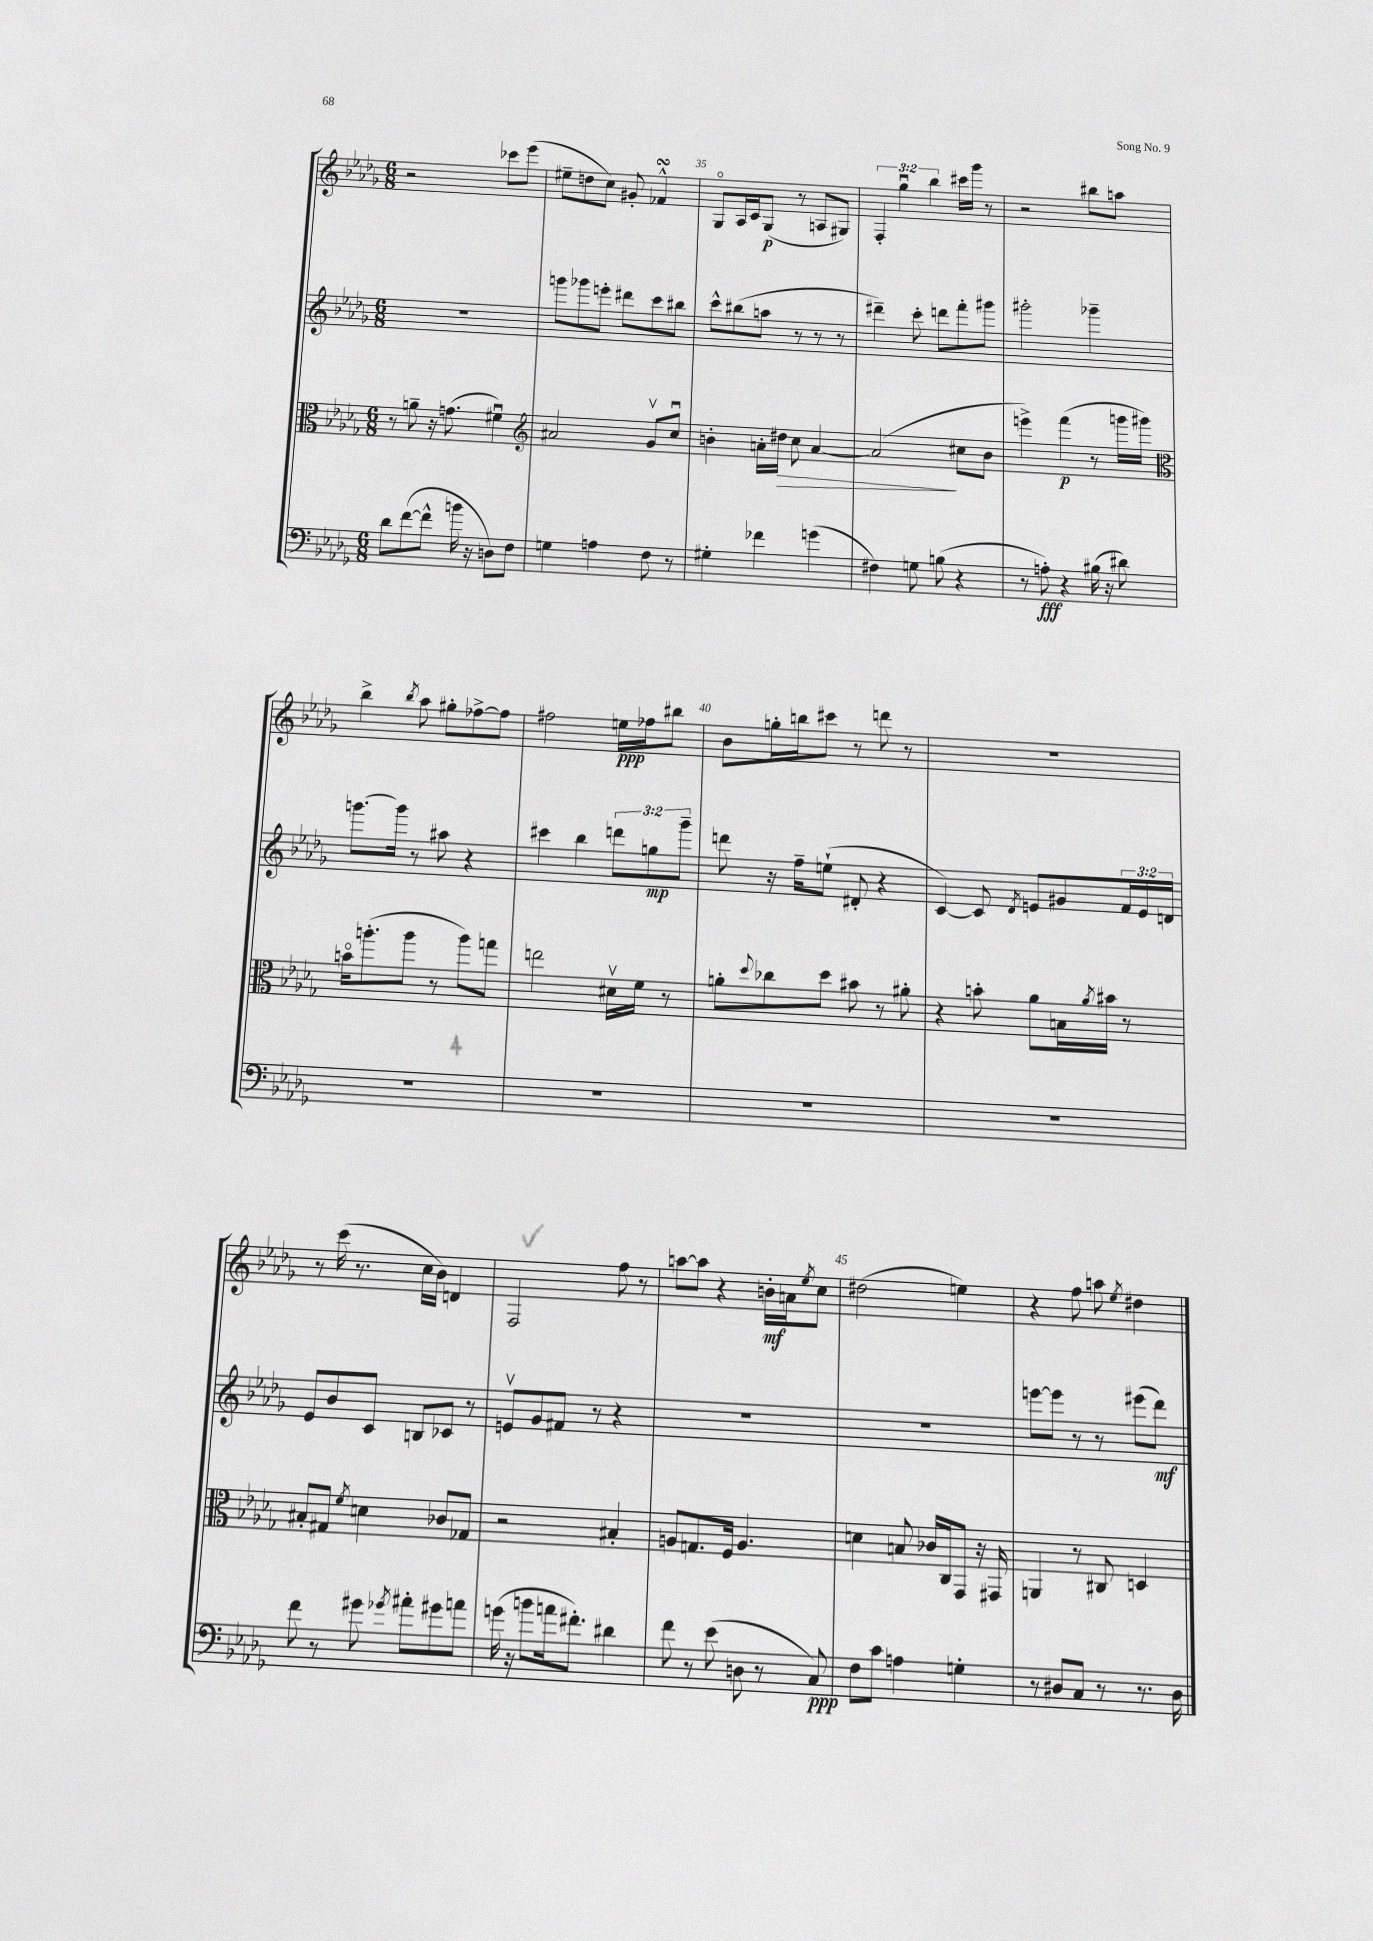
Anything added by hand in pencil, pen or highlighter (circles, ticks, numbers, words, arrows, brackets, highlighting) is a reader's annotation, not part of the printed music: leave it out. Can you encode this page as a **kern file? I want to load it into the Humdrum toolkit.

**kern	**dynam	**kern	**dynam	**kern	**dynam	**kern	**dynam
*part4	*part4	*part3	*part3	*part2	*part2	*part1	*part1
*staff4	*staff4	*staff3	*staff3	*staff2	*staff2	*staff1	*staff1
*clefF4	*	*clefC3	*	*clefG2	*	*clefG2	*
*k[b-e-a-d-g-]	*	*k[b-e-a-d-g-]	*	*k[b-e-a-d-g-]	*	*k[b-e-a-d-g-]	*
*M6/8	*	*M6/8	*	*M6/8	*	*M6/8	*
=33	=33	=33	=33	=33	=33	=33	=33
8d-\L	.	8r	.	2.r	.	2r	.
([8f\	.	8an~\	.	.	.	.	.
8f^^\J]	.	16r	.	.	.	.	.
.	.	(8.gn\	.	.	.	.	.
16bn\	.	.	.	.	.	.	.
16r	.	.	.	.	.	.	.
8Dn\L)	.	4f#Xu\)	.	.	.	8ccc-X\L	.
8F\J	.	.	.	.	.	(8eee-\J	.
=34	=34	=34	=34	=34	=34	=34	=34
*	*	*clefG2	*	*	*	*	*
4Gn\	.	2a#X/	.	8gggn\L	.	8ee#X~\L	.
.	.	.	.	8ggg-X\	.	8ddn\	.
4An\	.	.	.	8eeen'\J	.	8cc\J)	.
.	.	.	.	8ddd#X\L	.	8g#X'/	.
8F\	.	8g-v/L	.	8ccc\	.	4f-XsSSs^^/	.
8r	.	8ccu/J	.	8bb#X\J	.	.	.
=35	=35	=35	=35	=35	=35	=35	=35
4G#X'\	.	4bn'\	.	8ccc^^\L	.	8G-/L	.
.	.	.	.	(8bb#X\	.	16A-/L	.
.	.	.	.	.	.	16c/J	.
4f-X\	.	16an'\LL	.	8aan\J	.	(8G-/J	p
!	!	!	!LO:HP:b	!	!	!	!
.	.	16dd#X\JJ	>	.	.	.	.
.	.	8cc\	.	8r	.	8r	.
(4gn\	.	[4a/	.	8r	.	8An/L	.
.	.	.	.	8r	.	8G#X/J)	.
=36	=36	=36	=36	=36	=36	=36	=36
4F#X\)	.	(2a/]	.	4ddd#X~\)	.	6F'/	.
.	.	.	.	.	.	6gg-u\	.
8Gn\	.	.	.	8ccc'\	.	.	.
.	.	.	.	.	.	6bb-\	.
(8Bn\	.	.	.	8dddn\L	.	.	.
4r	.	8cc#X\L	]	8fff'\	.	16ccc#X\LL	.
.	.	.	.	.	.	16ggg-\JJ	.
.	.	8b-\J	.	8ggg#X\J	.	8r	.
=37	=37	=37	=37	=37	=37	=37	=37
8r	.	4eeen^\)	.	2ggg#X'\	.	2r	.
8An'\)	fff	.	.	.	.	.	.
4r	.	(4fff\	p	.	.	.	.
(16B#X\	.	8r	.	4ggg-X~\	.	8bb#X\L	.
16r	.	.	.	.	.	.	.
8d#X\)	.	16gggn\LL	.	.	.	8aan\J	.
.	.	16ggg#X\JJ)	.	.	.	.	.
!!LO:LB:g=z
=38	=38	=38	=38	=38	=38	=38	=38
*	*	*clefC3	*	*	*	*	*
2.r	.	16bn\KL	.	[8.gggn\L	.	4bb-^\	.
.	.	(8.aan'\	.	.	.	.	.
.	.	.	.	16ggg\Jk]	.	.	.
.	.	.	.	.	.	8qbb-/	.
.	.	8aa\J	.	8r	.	8aa-\	.
.	.	8r	.	8aa#X\	.	8gg#X'\L	.
.	.	8aa\L)	.	4r	.	[8ff-X^\	.
.	.	8ggn\J	.	.	.	8ff-\J]	.
=39	=39	=39	=39	=39	=39	=39	=39
2.r	.	2een\	.	4ccc#X\	.	2ff#X\	.
.	.	.	.	4bb-\	.	.	.
.	.	16d#Xv\LL	.	12dddn\L	.	16een\LL	ppp
.	.	16f\JJ	.	.	.	16ff-X\J	.
.	.	.	.	12ggn\	mp	.	.
.	.	8r	.	.	.	8bb#X\J	.
.	.	.	.	12ggg-~\J	.	.	.
=40	=40	=40	=40	=40	=40	=40	=40
2.r	.	8an'\L	.	8dddn\	.	8b-\L	.
.	.	8qqdd-/	.	.	.	.	.
.	.	8cc-X\	.	16r	.	16ggn'\L	.
.	.	.	.	16ff~\KL	.	16bbn\J	.
.	.	8dd-\J	.	(8een`\J	.	8ccc#X\J	.
.	.	8b#X\	.	8d#X'/	.	8r	.
.	.	8r	.	4r	.	8dddn\	.
.	.	8a#X'\	.	.	.	8r	.
=41	=41	=41	=41	=41	=41	=41	=41
2.r	.	4r	.	[4c/)	.	2.r	.
.	.	8bn'\	.	8c/]	.	.	.
.	.	.	.	8qd-/	.	.	.
.	.	8a-\L	.	8en/L	.	.	.
.	.	16Bn\L	.	8g#X/	.	.	.
.	.	8qa-/	.	.	.	.	.
.	.	16b#X\JJ	.	.	.	.	.
.	.	8r	.	24f/L	.	.	.
.	.	.	.	24e/	.	.	.
.	.	.	.	24dn/JJ	.	.	.
!!LO:LB:g=z
=42	=42	=42	=42	=42	=42	=42	=42
8f\	.	8B#X'/L	.	8e-/L	.	8r	.
8r	.	8G#X/J	.	8b-/	.	(16ccc\	.
.	.	.	.	.	.	8.r	.
.	.	8qf/	.	.	.	.	.
8g#X\	.	4dn\	.	8c/J	.	.	.
8qg-X/	.	.	.	.	.	.	.
8a#X'\L	.	.	.	8Bn/L	.	16cc\LL	.
.	.	.	.	.	.	16b-\JJ)	.
8g#X\	.	8c-X/L	.	8c-X/J	.	4dn/	.
8an\J	.	8G-X/J	.	8r	.	.	.
=43	=43	=43	=43	=43	=43	=43	=43
(16gn\	.	2r	.	8env/L	.	2F/	.
16r	.	.	.	.	.	.	.
8bn\L	.	.	.	8g-/	.	.	.
16an\k	.	.	.	8f#X/J	.	.	.
8.f#X'\J)	.	.	.	.	.	.	.
.	.	.	.	8r	.	.	.
4d#X\	.	4B#X'/	.	4r	.	8ff\	.
.	.	.	.	.	.	8r	.
=44	=44	=44	=44	=44	=44	=44	=44
8f\	.	8An/L	.	2.r	.	[8aan\L	.
8r	.	8.Gn/	.	.	.	8aa\J]	.
(8e-\	.	.	.	.	.	4r	.
.	.	16F/Jk	.	.	.	.	.
8Dn\	.	4.A/	.	.	.	.	.
8r	.	.	.	.	.	16bn'\LL	mf
.	.	.	.	.	.	16an\J	.
.	.	.	.	.	.	8qee-/	.
8C/)	ppp	.	.	.	.	8cc\J	.
=45	=45	=45	=45	=45	=45	=45	=45
8F\L	.	4dn\	.	2.r	.	(2dd#X\	.
8c\J	.	.	.	.	.	.	.
4An\	.	8Bn/	.	.	.	.	.
.	.	16c-X/LL	.	.	.	.	.
.	.	16C/J	.	.	.	.	.
4Gn'\	.	8GG-/J	.	.	.	4een\)	.
.	.	16r	.	.	.	.	.
.	.	16GG#X/	.	.	.	.	.
=46	=46	=46	=46	=46	=46	=46	=46
8r	.	4AAn/	.	[8eeen\L	.	4r	.
8D#X/L	.	.	.	8eee\J]	.	.	.
8C/J	.	8r	.	8r	.	8ff\	.
8r	.	8C#X/	.	8r	.	8aan\	.
.	.	.	.	.	.	8qee-/	.
8.r	.	4Dn/	.	(8eee#X\L	.	4dd#X\	.
.	.	.	.	8ddd-\J)	mf	.	.
16D#\	.	.	.	.	.	.	.
==	==	==	==	==	==	==	==
*-	*-	*-	*-	*-	*-	*-	*-
